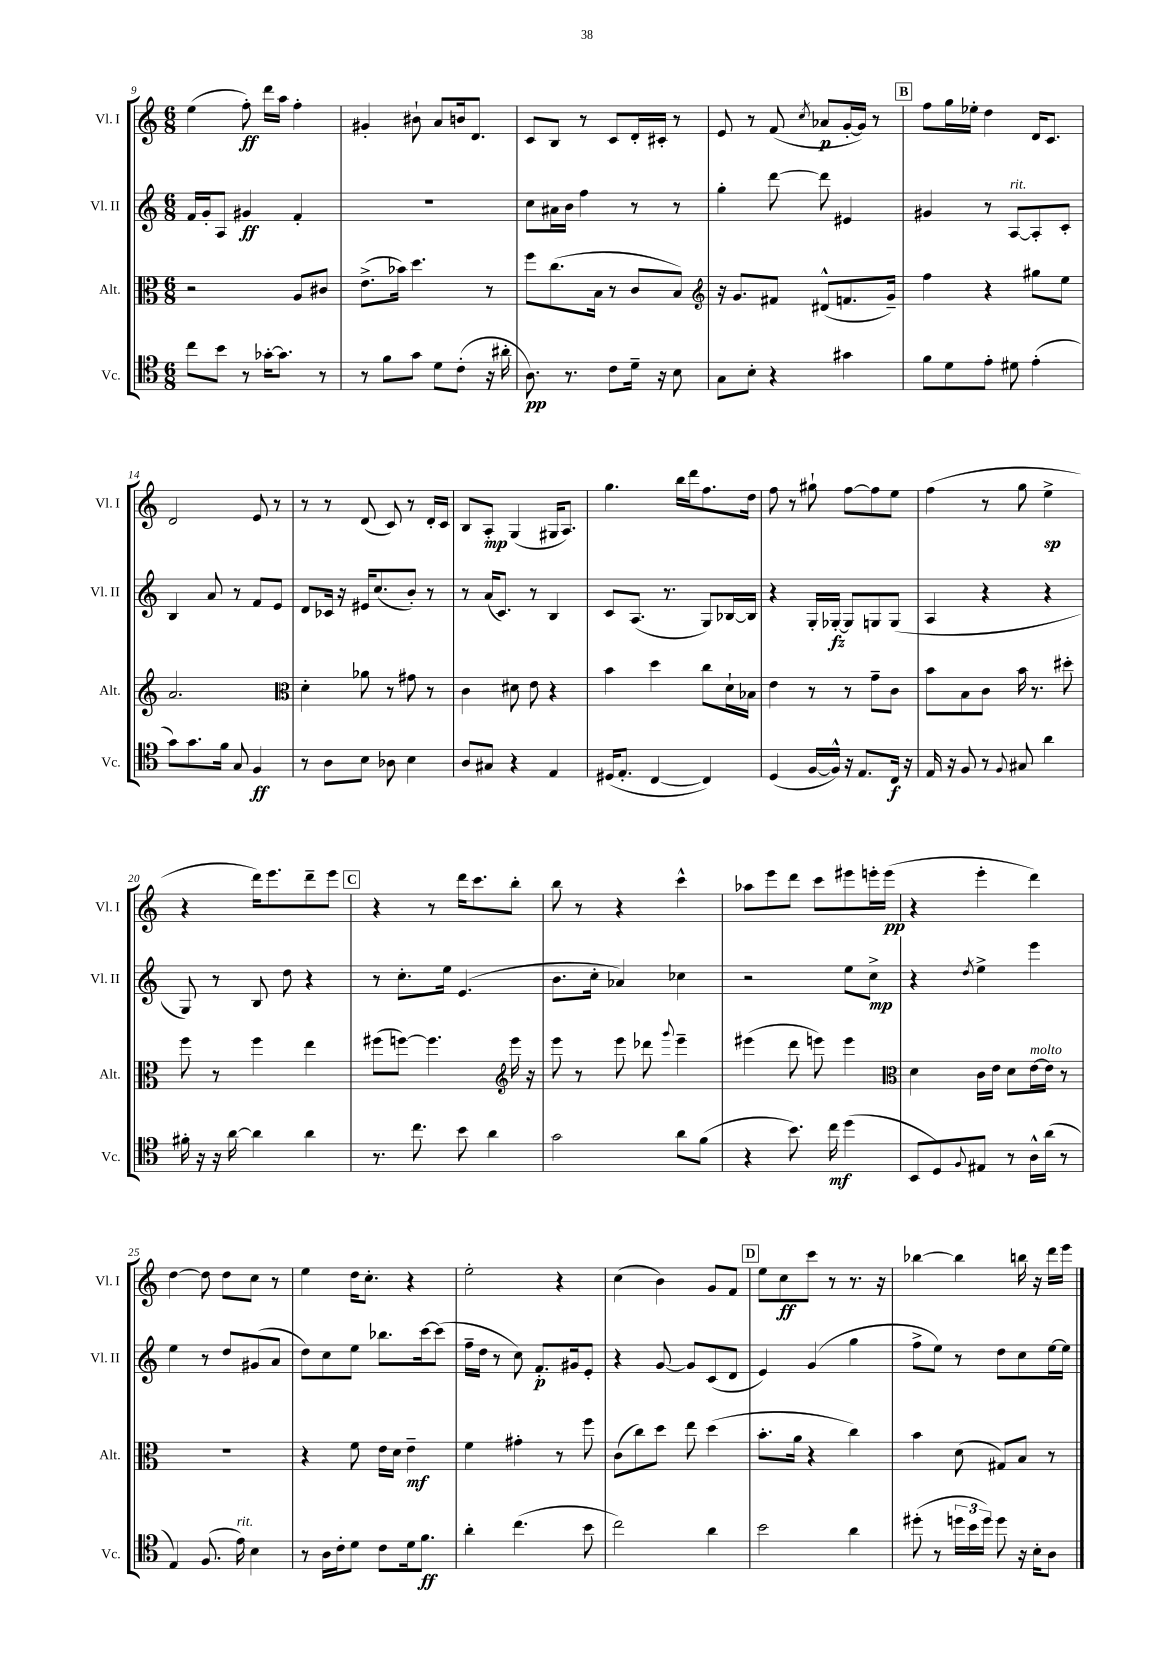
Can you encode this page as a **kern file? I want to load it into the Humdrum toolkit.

**kern	**kern	**kern	**kern
*staff4	*staff3	*staff2	*staff1
*clefC4	*clefC3	*clefG2	*clefG2
*k[]	*k[]	*k[]	*k[]
*M6/8	*M6/8	*M6/8	*M6/8
8cc	2r	16f	(4ee
.	.	16g'	.
8b	.	8A	.
8r	.	4g#	8ff')
[16g-'	.	.	16ddd
8.g-]	.	.	16aa
.	8A	4f'	4ff'
8r	8c#	.	.
=	=	=	=
8r	(8.e^	2.r	4g#'
8f	.	.	.
.	16b-)	.	.
8g	4.dd	.	8b#`
8d	.	.	8a
(8c'	.	.	16b
.	.	.	8.d
16r	8r	.	.
16a#'	.	.	.
=	=	=	=
8.A)	8ff	8cc	8c
.	(8.cc	16a#	8B
8.r	.	16b	.
.	.	4ff	8r
.	16B	.	.
8c	8r	.	8c
16d~	8c	8r	16d'
16r	.	.	16c#'
8B	8B)	8r	8r
=	=	=	=
*	*clefG2	*	*
8G	16r	4gg'	8e
.	8.g	.	.
8B'	.	.	8r
4r	8f#	[8ddd	(8f
.	.	.	8qcc
.	(8d#^^	8ddd]	8a-
4g#	8.f	4e#	[16g'
.	.	.	16g])
.	.	.	8r
.	16g~)	.	.
=	=	=	=
8f	4ff	4g#	8ff
8d	.	.	16gg
.	.	.	16ee-'
8e'	4r	8r	4dd
8d#	.	[8A	.
(4e'	8gg#	8A']	16d
.	.	.	8.c
.	8ee	8c'	.
=	=	=	=
8g)	2.a	4B	2d
8.g	.	.	.
.	.	8a	.
16f	.	.	.
8G	.	8r	.
4F	.	8f	8e
.	.	8e	8r
=	=	=	=
*	*clefC3	*	*
8r	4d'	8d	8r
8A	.	16c-	8r
.	.	16r	.
8B	8a-	16e#	(8d
.	.	(8.cc	.
8A-	8r	.	8c)
4B	8g#	8b')	8r
.	8r	8r	16d'
.	.	.	16c
=	=	=	=
8A	4c	8r	8B
8G#	.	(16a	8A'
.	.	8.c)	.
4r	8d#	.	(4G
.	8e	8r	.
4E	4r	4B	16G#
.	.	.	8.A)
=	=	=	=
(16D#	4b	8c	4.gg
8.E'	.	.	.
.	.	(8.A	.
[4C	4dd	.	.
.	.	8.r	.
.	.	.	16bb
.	.	.	16ddd
4C])	8cc	8G)	8.ff
.	16d`	[16B-	.
.	16B-	16B-]	16dd
=	=	=	=
(4D	4e	4r	8ff
.	.	.	8r
[16F	8r	16G'	8gg#`
16F^^])	.	[16G-'	.
16r	8r	8G-]	[8ff
8.E	.	.	.
.	8g~	8G	8ff]
16C	8c	(8G	8ee
16r	.	.	.
=	=	=	=
16E	8b	4A	(4ff
16r	.	.	.
8F	8B	.	.
8r	8c	4r	8r
8qqF	.	.	.
8G#	16b	.	8gg
.	8.r	.	.
4a	.	4r	4ee^
.	8dd#'	.	.
=	=	=	=
16f#'	8ff	8G)	4r
16r	.	.	.
16r	8r	8r	.
[16a	.	.	.
4a]	4ff	8B	16ddd)
.	.	.	8.eee
.	.	8dd	.
4a	4ee	4r	8ddd~
.	.	.	8eee
=	=	=	=
8.r	(8ff#	8r	4r
.	[8ff)	8.cc'	.
8.cc	.	.	.
.	4.ff]	.	8r
.	.	16ee	.
8b	.	(4.e	16ddd
.	.	.	8.ccc
4a	.	.	.
*	*clefG2	*	*
.	16eee	.	8bb'
.	16r	.	.
=	=	=	=
2g	8eee	8.b	8bb
.	8r	.	8r
.	.	16cc'	.
.	8eee	4a-)	4r
.	8ddd-	.	.
.	8qqggg	.	.
8a	4eee~	4cc-	4ccc^^
(8f	.	.	.
=	=	=	=
4r	(4eee#	2r	8aa-
.	.	.	8eee
8.b)	8ddd	.	8ddd
.	8eee)	.	8ccc
16cc	.	.	.
(4dd	4eee	8ee	8eee#
.	.	8cc^	16eee'
.	.	.	(16eee
=	=	=	=
*	*clefC3	*	*
8BB	4d	4r	4r
8D)	.	.	.
8qqF	.	8qdd	.
8E#	16c	4ee^	4eee'
.	16e	.	.
8r	8d	.	.
16A^^	[16e	4eee	4ddd)
(16a	16e]	.	.
8r	8r	.	.
=	=	=	=
4E)	2.r	4ee	[4dd
(8.F	.	8r	8dd]
.	.	8dd	8dd
16e)	.	.	.
4B	.	(8g#	8cc
.	.	8a	8r
=	=	=	=
8r	4r	8dd)	4ee
16A	.	8cc	.
16c'	.	.	.
8d	8f	8ee	16dd
.	.	.	8.cc'
8c	16e	8.bb-	.
.	16d	.	.
16d	4e~	.	4r
8.f	.	[16ccc	.
.	.	(8ccc]	.
=	=	=	=
4a'	4f	16ff~	2ee'
.	.	16dd	.
.	.	8r	.
(4.cc	4g#'	8cc)	.
.	.	8.f'	.
.	8r	.	4r
.	.	16g#	.
8b	8ff	8e'	.
=	=	=	=
2cc)	(8c	4r	(4cc
.	8cc)	.	.
.	8dd	[8g	4b)
.	8ee	8g]	.
4a	(4dd	(8c	8g
.	.	8d	8f
=	=	=	=
2b	8.b'	4e)	8ee
.	.	.	8cc
.	16a	.	.
.	4r	(4g	8ccc
.	.	.	8r
4a	4cc)	4gg	8.r
.	.	.	16r
=	=	=	=
(8dd#'	4b	8ff^	[4bb-
8r	.	8ee)	.
24dd	(8d	8r	4bb-]
24b	.	.	.
24dd)	.	.	.
8dd	8G#)	8dd	.
16r	8B	8cc	16bb
16B'	.	.	16r
8A	8r	[16ee	16ddd
.	.	16ee]	16eee
==	==	==	==
*-	*-	*-	*-
